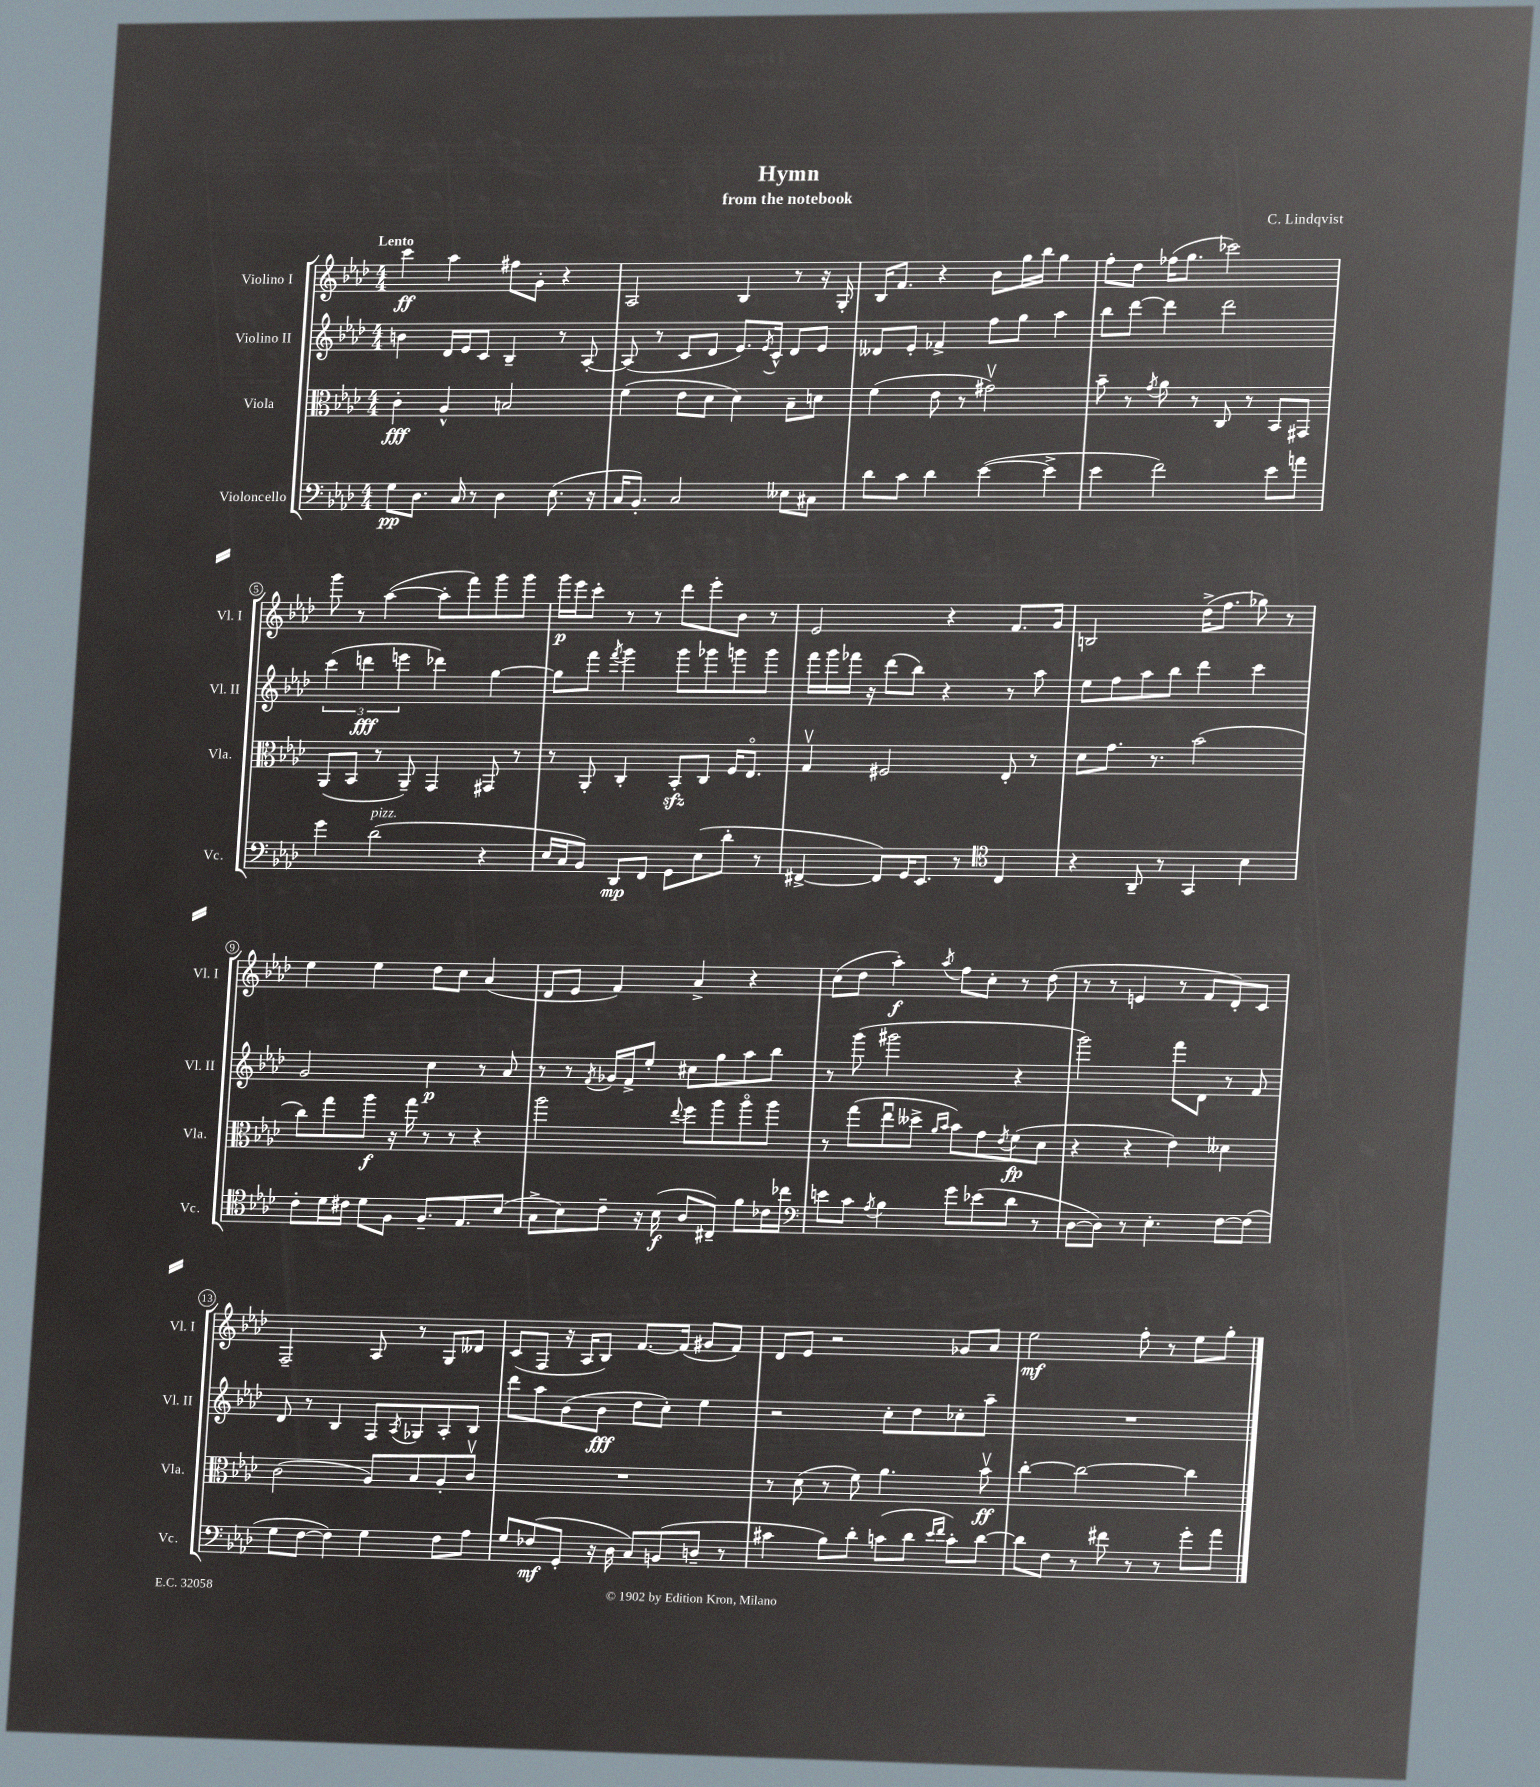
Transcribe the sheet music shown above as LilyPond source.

\header { title = "Hymn" composer = "C. Lindqvist" subtitle = "from the notebook" }
<<
\new StaffGroup <<
\new Staff = "s0" \with { instrumentName = "Violino I" shortInstrumentName = "Vl. I" } {
    \clef treble \key aes \major \numericTimeSignature \time 4/4 \tempo "Lento"
    c'''4\ff aes''4 fis''8 g'8-. r4 |
    aes2 bes4 r8 r16 g16-. |
    bes16 f'8. r4 bes'8 g''16 bes''16 g''4 |
    f''8-. des''8 fes''16( g''8. ces'''2) |
    g'''8 r8 aes''4~( aes''8-. f'''8) g'''8 g'''8 |
    g'''16\p ees'''16 c'''8-. r8 r8 des'''8 ees'''8-. bes'8 r8 |
    ees'2 r4 f'8. g'16 |
    b2 des''16->( f''8. ges''8) r8 |
    ees''4 ees''4 des''8 c''8 aes'4( |
    des'8 ees'8 f'4) aes'4-> r4 |
    c''8( des''8 aes''4-.\f) \acciaccatura { aes''8 } f''8 c''8-. r8 des''8( |
    r8 r8 e'4 r8 f'8 des'8-.) c'8 |
    f2-- aes8 r8 g8 deses'8 |
    c'8( f8 r16 aes16 bes8) f'8.~ f'16( gis'8 f'8) |
    des'8 ees'8 r2 ges'8 aes'8 |
    ees''2\mf f''8-. r8 ees''8 g''8-. \bar "|." |
}
\new Staff = "s1" \with { instrumentName = "Violino II" shortInstrumentName = "Vl. II" } {
    \clef treble \key aes \major \numericTimeSignature \time 4/4
    b'4 des'16 ees'16 c'8 bes4-- r8 aes8~-. |
    aes8( r8 c'8 des'8 ees'8.) \acciaccatura { ees'8 } c'16-^ des'8 ees'8 |
    deses'8 ees'8-. fes'4-> f''8 g''8 aes''4 |
    bes''8 des'''8~ des'''4 des'''2 |
    \tuplet 3/2 { c'''4( d'''4\fff e'''4 } des'''4) g''4~ |
    g''8 f'''8 \acciaccatura { f'''8 } g'''4 g'''8 ges'''8 g'''8 g'''8 |
    f'''16 g'''16 fes'''16 r16 des'''8( bes''8) r4 r8 aes''8 |
    ees''8 f''8 aes''8 bes''8 des'''4 c'''4 |
    g'2 c''4\p r8 aes'8 |
    r8 r8 \acciaccatura { f'8 } ges'16 f'16-> ees''8-. cis''8 g''8 aes''8 bes''8 |
    r8 g'''8( gis'''2 r4 |
    g'''2) f'''8 des'8 r8 f'8 |
    des'8 r8 bes4 f8 \acciaccatura { aes8 } ges8 aes8-. bes8 |
    des'''8 aes''8 bes'8( bes'8\fff des''8 c''8-.) ees''4 |
    r2 c''8-. des''8 ces''8-. aes''8-- |
    R1 \bar "|." |
}
\new Staff = "s2" \with { instrumentName = "Viola" shortInstrumentName = "Vla." } {
    \clef alto \key aes \major \numericTimeSignature \time 4/4
    c'4-.\fff aes4-^ b2 |
    f'4( ees'8 des'8 des'4) bes8-- d'8 |
    f'4( ees'8 r8 gis'2\upbow) |
    bes'8-- r8 \acciaccatura { g'8 } aes'8 r8 c8 r8 bes,8 gis,8 |
    aes,8( bes,8 r8 aes,8--) g,4 gis,8 r8 |
    r8 aes,8-. c4-. bes,8-.\sfz c8 f16 ees8.\flageolet |
    g4\upbow fis2 ees8-. r8 |
    des'8 g'8. r8. bes'2( |
    c''8) g''8 aes''8\f r16 g''16 r8 r8 r4 |
    aes''2 \appoggiatura { ees''8 } f''8 aes''8 aes''8\flageolet aes''8 |
    r8 g''8( ees''8\downbow deses''8-> \grace { aes'16 bes'16 } bes'8) g'8 \acciaccatura { ees'8 } f'8\fp( des'8 |
    r4 r4 ees'4) deses'4 |
    c'2( aes8) bes8 aes8-. c'8\upbow |
    R1 |
    r8 des'8( r8 f'8) aes'4. bes'8\upbow\ff |
    c''4~-. c''2~ c''4 \bar "|." |
}
\new Staff = "s3" \with { instrumentName = "Violoncello" shortInstrumentName = "Vc." } {
    \clef bass \key aes \major \numericTimeSignature \time 4/4
    g8\pp des8. c16 r8 des4 ees8.( r16 |
    c16 bes,8.-.) c2 eeses8 cis8 |
    des'8 c'8 des'4 ees'4~( ees'4-> |
    ees'4 f'2) ees'8 a'8 |
    g'4 des'2^\markup { \italic "pizz." }( r4 |
    ees16 c16 bes,8) des,8\mp f,8 g,8 ees8( des'8-. r8 |
    fis,4~-> fis,8) g,16 ees,8. r8 \clef tenor c4 |
    r4 aes,8-- r8 g,4 bes4 |
    c'8-. des'16 cis'16 des'8 f8 f8.-- ees8. bes8( |
    g8-> bes8) c'8-- r16 bes16\f( aes8 cis8--) f'8 ces'16 ces''16 |
    \clef bass e'8 c'8 \acciaccatura { aes8 } bes4 g'8 ees'8( des'8 r8 |
    des8~ des8) r8 ees4.-. f8~ f8( |
    g8 f8~ f4) g4 f8 aes8 |
    g8 fes8\mf( g,8-. r16 des16 c8) b,8( d8-- r8 |
    cis'4 bes8) des'8-. c'8( des'8 \grace { ees'16 f'16 } c'8-.) des'8~ |
    des'8 f8 r8 fis'8 r8 r8 g'8-. aes'8 \bar "|." |
}
>>
>>
\layout { \context { \Score \override BarNumber.stencil = #(make-stencil-circler 0.1 0.3 ly:text-interface::print) } }
